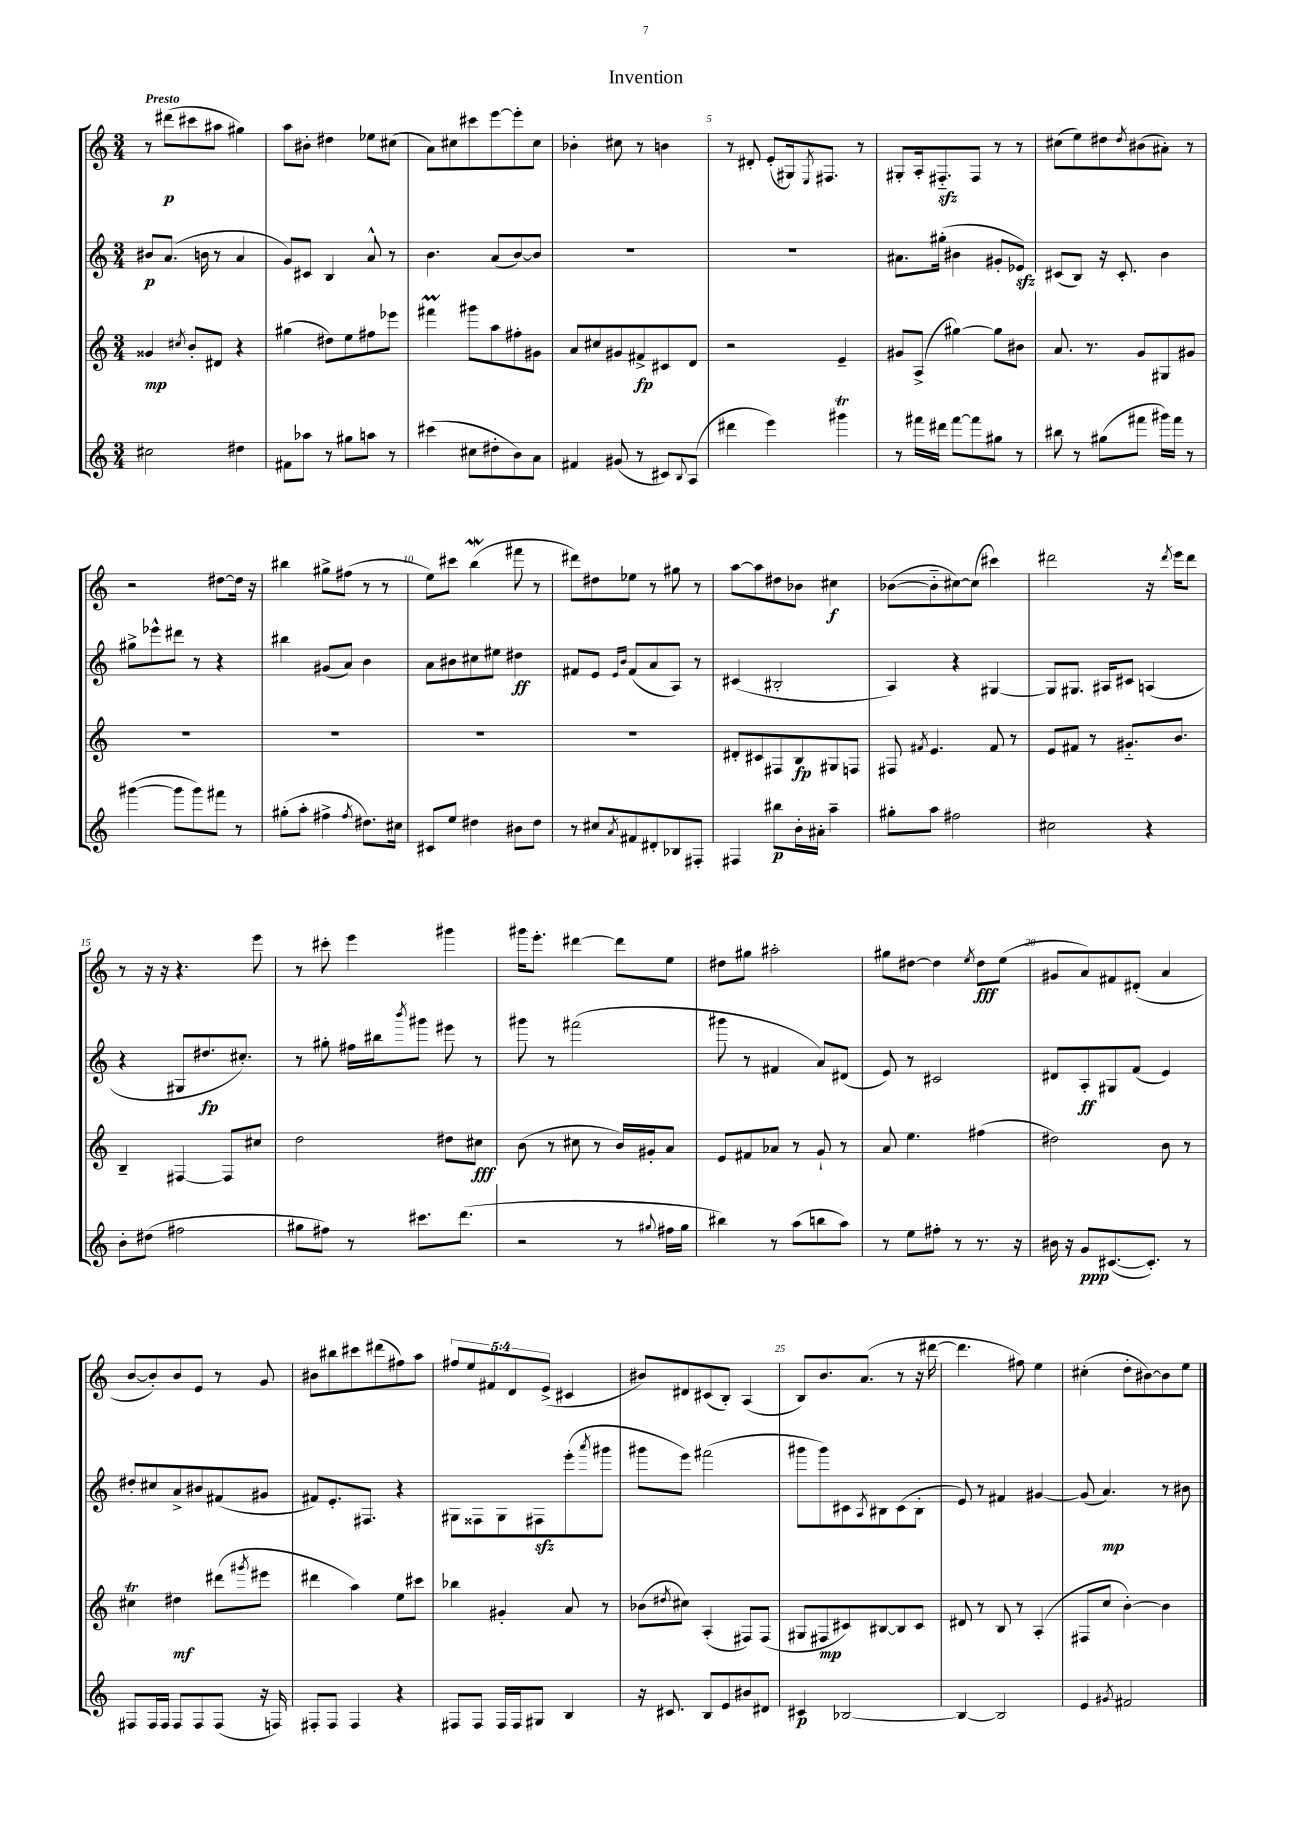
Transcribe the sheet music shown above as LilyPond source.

\header { title = "Invention" }
<<
\new StaffGroup <<
\new Staff = "s0" {
    \clef treble \key c \major \numericTimeSignature \time 3/4 \override Staff.TupletNumber.text = #tuplet-number::calc-fraction-text \tempo "Presto"
    r8 dis'''8\p( cis'''8 ais''8 gis''4) |
    a''8 bis'8-. dis''4 ees''8 cis''8( |
    a'8) cis''8 cis'''8 e'''8~ e'''8-. cis''8 |
    bes'4-. cis''8 r8 b'4 |
    r8 dis'8-. e'8-.( gis16) \acciaccatura { e8 } fis8. r8 |
    gis8-. a16-. fis8.-_\sfz fis8 r8 r8 |
    cis''8( e''8) dis''8 \acciaccatura { dis''8 } bis'8( ais'8-.) r8 |
    r2 dis''8~ dis''16 r16 |
    bis''4 gis''8-> fis''8( r8 r8 |
    e''8) cis'''8 b''4\mordent( fis'''8 r8 |
    dis'''8) dis''8 ees''8 r8 gis''8 r8 |
    a''8~ a''8 dis''8 bes'8 cis''4\f |
    bes'8~( bes'8-_ cis''8~) cis''8( cis'''4) |
    dis'''2 r16 \acciaccatura { dis'''8 } e'''16 dis'''8 |
    r8 r16 r16 r4. e'''8 |
    r8 cis'''8-. e'''4 gis'''4 |
    gis'''16 e'''8.-. dis'''4~ dis'''8 e''8 |
    dis''8 gis''8 ais''2-. |
    gis''8 dis''8~ dis''4 \acciaccatura { e''8 } dis''8\fff e''8( |
    gis'8 a'8) fis'8 dis'8-.( a'4 |
    b'8~ b'8-.) b'8 e'8 r8 g'8 |
    bis'8 bis''8 cis'''8 dis'''8( fis''8) a''8 |
    \tuplet 5/4 { fis''8 e''8 fis'8 d'8 e'8->( } cis'4 |
    bis'8) dis'8 cis'8( b8-.) a4( |
    b8) b'8. a'8.( r8 r16 dis'''16~ |
    dis'''4. fis''8) e''4 |
    cis''4-.( d''8-. bis'8~) bis'8 e''8 \bar "|." |
}
\new Staff = "s1" {
    \clef treble \key c \major \numericTimeSignature \time 3/4
    bis'8\p a'8.( b'16 r8 a'4 |
    g'8) cis'8 b4 a'8-^ r8 |
    b'4. a'8( b'8~) b'8 |
    R2. |
    R2. |
    ais'8. gis''16-.( bis'4 gis'8-. ees'8\sfz) |
    cis'8( b8) r16 cis'8.-. b'4 |
    gis''8-> ees'''8-^ dis'''8 r8 r4 |
    bis''4 gis'8( a'8) b'4 |
    a'8 bis'8 cis''8 eis''8 dis''4\ff |
    fis'8 e'8 \grace { e'16 b'16 } fis'8( a'8 a8) r8 |
    cis'4( bis2-. |
    a4) r4 gis4~ |
    gis8 gis8. ais16 cis'8 a4( |
    r4 gis8 dis''8.\fp cis''8.-.) |
    r8 gis''8-. fis''16 bis''16 \acciaccatura { b'''8 } gis'''8 eis'''8 r8 |
    gis'''8 r8 fis'''2( |
    gis'''8 r8 fis'4 a'8) dis'8( |
    e'8) r8 cis'2 |
    dis'8 a8-.\ff gis8 f'8( e'4) |
    dis''8-. cis''8 a'8-> bis'8 fis'8( gis'8 |
    fis'8) e'8.-. fis8. r4 |
    gis8 fisis8 gis8 fis8\sfz e'''8-.( \acciaccatura { a'''8 } gis'''8 |
    gis'''8 e'''8) fis'''2( |
    gis'''8 gis'''8) cis'8 \acciaccatura { a8 } bis8 cis'8( bis8-. |
    e'8) r8 fis'4 gis'4~ |
    gis'8( a'4.\mp) r8 bis'8 \bar "|." |
}
\new Staff = "s2" {
    \clef treble \key c \major \numericTimeSignature \time 3/4
    gisis'4\mp \acciaccatura { cis''8 } b'8-. dis'8 r4 |
    gis''4( dis''8) e''8 fis''8 ees'''8 |
    fis'''4\prall gis'''8 a''8 fis''8-. gis'8 |
    a'8 cis''8 gis'8 fis'8->\fp cis'8 d'8 |
    r2 e'4-- |
    gis'8 a8->( gis''4~) gis''8 bis'8 |
    a'8. r8. g'8 gis8 gis'8 |
    R2. |
    R2. |
    R2. |
    R2. |
    dis'8-. cis'8 fis8 b8\fp gis8 f8 |
    fis8 \acciaccatura { fis'8 } e'4. fis'8 r8 |
    e'8 fis'8 r8 gis'8.-_ b'8. |
    b4-- fis4~ fis8 cis''8 |
    d''2 dis''8 cis''8\fff |
    b'8( r8 cis''8 r8 b'16) gis'16-. a'8 |
    e'8 fis'8 aes'8 r8 g'8-! r8 |
    a'8 e''4. fis''4( |
    dis''2) b'8 r8 |
    cis''4\trill dis''4\mf dis'''8( \acciaccatura { gis'''8 } eis'''8 |
    dis'''4 a''4) e''8 cis'''8 |
    bes''4 gis'4-. a'8 r8 |
    bes'8( \acciaccatura { dis''8 } cis''8) a4-.( fis8) fis8( |
    gis8 fis8\mp cis'8) bis8~ bis8 cis'8 |
    dis'8 r8 b8 r8 a4-.( |
    fis8 c''8 b'4~-.) b'4 \bar "|." |
}
\new Staff = "s3" {
    \clef treble \key c \major \numericTimeSignature \time 3/4
    cis''2 dis''4 |
    fis'8 aes''8 r8 gis''8 a''8 r8 |
    cis'''4( cis''8 dis''8-. b'8) a'8 |
    fis'4 gis'8( r8 cis'8) \appoggiatura { b8 } a8( |
    dis'''4 e'''4) gis'''4\trill |
    r8 fis'''16 dis'''16 fis'''8~ fis'''8 gis''8 r8 |
    bis''8 r8 gis''8( fis'''8 gis'''16) fis'''16 r8 |
    gis'''4~( gis'''8 gis'''8) fis'''8 r8 |
    gis''8-.( a''8-. fis''4-> \acciaccatura { fis''8 } dis''8.) cis''16 |
    cis'8 e''8 dis''4 bis'8 dis''8 |
    r8 cis''8 \acciaccatura { a'8 } fis'8 dis'8-. bes8 fis8-. |
    fis4 bis''8\p b'16-. ais'16-. a''4-- |
    gis''8-. a''8 fis''2 |
    cis''2 r4 |
    b'8-. dis''8( fis''2 |
    gis''8 fis''8) r8 cis'''8. d'''8.( |
    r2 r8 \appoggiatura { gis''8 } fis''16 gis''16 |
    bis''4) r8 a''8( b''8 a''8) |
    r8 e''8 fis''8-. r8 r8. r16 |
    bis'16 r16 g'8\ppp cis'8.~( cis'8.-.) r8 |
    fis8 fis16 fis16 fis8 fis8 fis8( r16 f16) |
    fis8-. fis8 fis4 r4 |
    fis8 fis8 fis16 fis16 gis8 b4 |
    r16 cis'8. b8 e'8 bis'8 dis'8 |
    cis'4\p bes2~ |
    bes4~ bes2 |
    e'4 \acciaccatura { gis'8 } fis'2 \bar "|." |
}
>>
>>
\layout { \context { \Score \override BarNumber.break-visibility = ##(#f #t #t) barNumberVisibility = #(every-nth-bar-number-visible 5) } }
